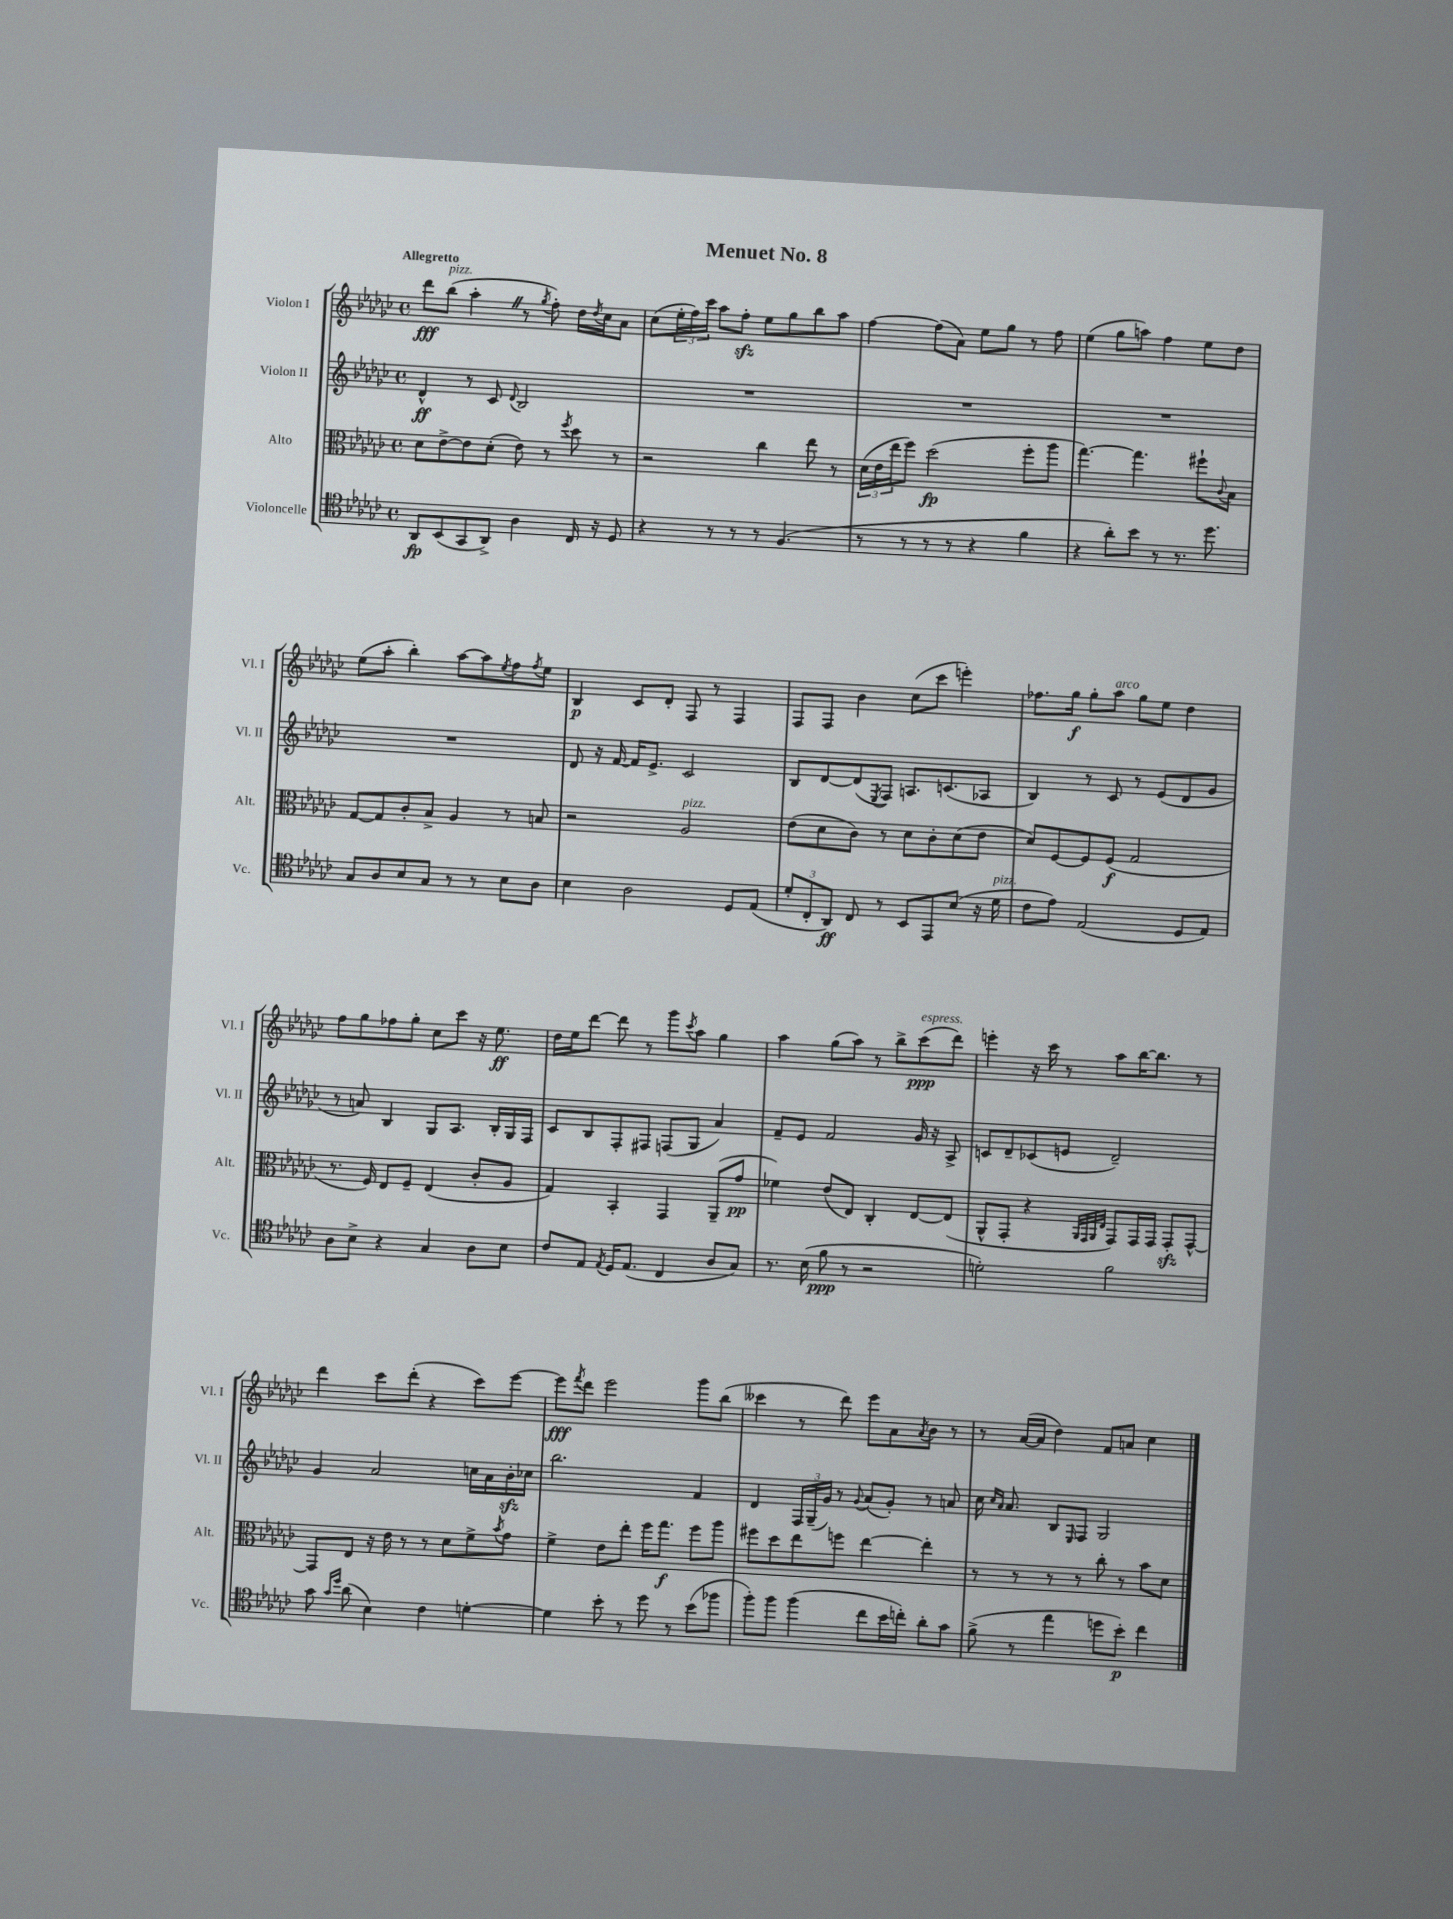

**kern	**dynam	**kern	**dynam	**kern	**dynam	**kern	**dynam
*part4	*part4	*part3	*part3	*part2	*part2	*part1	*part1
*staff4	*staff4	*staff3	*staff3	*staff2	*staff2	*staff1	*staff1
*I"Violoncelle	*	*I"Alto	*	*I"Violon II	*	*I"Violon I	*
*I'Vc.	*	*I'Alt.	*	*I'Vl. II	*	*I'Vl. I	*
*clefC4	*	*clefC3	*	*clefG2	*	*clefG2	*
*k[b-e-a-d-g-c-]	*	*k[b-e-a-d-g-c-]	*	*k[b-e-a-d-g-c-]	*	*k[b-e-a-d-g-c-]	*
*M4/4	*	*M4/4	*	*M4/4	*	*M4/4	*
*met(c)	*	*met(c)	*	*met(c)	*	*met(c)	*
=1	=1	=1	=1	=1	=1	=1	=1
!	!	!	!	!	!	!LO:TX:a:B:t=Allegretto	!
8AA-/L	fp	8d-\L	.	4d-^^/	ff	8ddd-\L	fff
!	!	!	!	!	!	!LO:TX:a:i:t=pizz.	!
(8BB-/	.	[8e-^\	.	.	.	(8bb-\J	.
8GG-/	.	8e-\]	.	8r	.	4aa-'Z\	.
8AA-^/J)	.	(8d-'\J	.	8c-/	.	.	.
.	.	.	.	8qqd-/	.	.	.
4A-\	.	8e-\)	.	2B-/	.	8r	.
.	.	.	.	.	.	8qgg-/	.
.	.	8r	.	.	.	8ff'\)	.
.	.	8qff/	.	.	.	.	.
16C-/	.	8dd-\	.	.	.	16dd-\LL	.
.	.	.	.	.	.	8qdd-/	.
16r	.	.	.	.	.	16cc-\J	.
8D-/	.	8r	.	.	.	8a-\J	.
=2	=2	=2	=2	=2	=2	=2	=2
4r	.	2r	.	1r	.	(8cc-\L	.
.	.	.	.	.	.	24ee-'\L	.
.	.	.	.	.	.	24ff\)	.
.	.	.	.	.	.	24ccc-\JJ	.
8r	.	.	.	.	.	8aa-\L	.
8r	.	.	.	.	.	8ffzz'\J	.
8r	.	4cc-\	.	.	.	8ee-\L	.
(4.F/	.	.	.	.	.	8gg-\	.
.	.	8ee-\	.	.	.	8bb-\	.
.	.	8r	.	.	.	8aa-\J	.
=3	=3	=3	=3	=3	=3	=3	=3
8r	.	(24d-\LL	.	1r	.	[4ff\	.
.	.	24e-\	.	.	.	.	.
.	.	24ee-\J	.	.	.	.	.
8r	.	8ff\J)	.	.	.	.	.
8r	.	(2dd-\	fp	.	.	(8ff\L]	.
8r	.	.	.	.	.	8a-\J)	.
4r	.	.	.	.	.	8ee-\L	.
.	.	.	.	.	.	8gg-\J	.
4f\	.	8ff'\L	.	.	.	8r	.
.	.	8aa-\J	.	.	.	8ff\	.
=4	=4	=4	=4	=4	=4	=4	=4
4r	.	[4.gg-\)	.	1r	.	(4ee-\	.
8a-'\L)	.	.	.	.	.	8gg-\L	.
8b-\J	.	4.gg-\]	.	.	.	8aan\J)	.
8r	.	.	.	.	.	4ff\	.
8.r	.	.	.	.	.	.	.
.	.	8ff#X`\L	.	.	.	8ee-\L	.
8.dd-\	.	.	.	.	.	.	.
.	.	8qqc-/	.	.	.	.	.
.	.	8B-\J	.	.	.	8dd-\J	.
!!LO:LB:g=z
=5	=5	=5	=5	=5	=5	=5	=5
8G-/L	.	[8G-/L	.	1r	.	(8ee-\L	.
8A-/	.	8G-/]	.	.	.	8aa-'\J	.
8B-/	.	8c-'/	.	.	.	4bb-'\)	.
8G-/J	.	8B-^/J	.	.	.	.	.
8r	.	4A-/	.	.	.	[8aa-\L	.
8r	.	.	.	.	.	8aa-\]	.
.	.	.	.	.	.	8qee-/	.
8B-\L	.	8r	.	.	.	8ff\	.
.	.	.	.	.	.	8qff/	.
8A-\J	.	8Bn/	.	.	.	8ee-\J	.
=6	=6	=6	=6	=6	=6	=6	=6
4B-\	.	2r	.	8d-/	.	4B-/	p
.	.	.	.	16r	.	.	.
.	.	.	.	[16f/	.	.	.
2A-\	.	.	.	16f/KL]	.	8c-/L	.
.	.	.	.	8.e-^/J	.	.	.
.	.	.	.	.	.	8d-'/J	.
!	!	!LO:TX:a:i:t=pizz.	!	!	!	!	!
.	.	2A-/	.	2c-/	.	8F/	.
.	.	.	.	.	.	8r	.
8D-/L	.	.	.	.	.	4F/	.
(8E-/J	.	.	.	.	.	.	.
=7	=7	=7	=7	=7	=7	=7	=7
12d-'/L	.	(8e-\L	.	8B-/L	.	8F/L	.
12C-'/	.	.	.	.	.	.	.
.	.	8d-\	.	[8d-/	.	8F/J	.
12AA-/J)	ff	.	.	.	.	.	.
8C-/	.	8c-\J)	.	(8d-/]	.	4b-\	.
.	.	.	.	8qE-/	.	.	.
8r	.	8r	.	8F/J)	.	.	.
8BB-/L	.	8d-\L	.	8.An/L	.	(8cc-\L	.
8EE-/	.	8c-'\	.	.	.	8ccc-\J	.
.	.	.	.	(8.cn/	.	.	.
(8B-/J	.	(8d-\	.	.	.	4eeen'\)	.
16r	.	8e-\J	.	8A-X/J	.	.	.
!LO:TX:a:i:t=pizz.	!	!	!	!	!	!	!
16d-\	.	.	.	.	.	.	.
=8	=8	=8	=8	=8	=8	=8	=8
8c-\L	.	8d-/L)	.	4B-/)	.	8.ff-X\L	.
8e-\J)	.	[8F/	.	.	.	.	.
.	.	.	.	.	.	16gg-\Jk	f
(2E-/	.	8F/]	.	8r	.	8gg-'\L	.
!	!	!	!	!	!	!LO:TX:a:i:t=arco	!
.	.	(8F/J	f	8c-/	.	8aa-\J	.
.	.	2G-/	.	8r	.	8gg-\L	.
.	.	.	.	(8e-/L	.	8ee-\J	.
8D-/L	.	.	.	8d-/	.	4dd-\	.
8E-/J)	.	.	.	8g-/J	.	.	.
!!LO:LB:g=z
=9	=9	=9	=9	=9	=9	=9	=9
8A-\L	.	8.r	.	8r	.	8ff\L	.
8B-^\J	.	.	.	8an/)	.	8gg-\	.
.	.	16F/)	.	.	.	.	.
4r	.	8E-/L	.	4B-/	.	8ff-X\	.
.	.	8F~/J	.	.	.	8gg-'\J	.
4G-/	.	(4E-/	.	8G-/L	.	8cc-\L	.
.	.	.	.	8.A-/J	.	8ccc-\J	.
8A-\L	.	8c-'/L	.	.	.	16r	.
.	.	.	.	16B-'/LL	.	8.ee-\	ff
8B-\J	.	8A-/J	.	16G-/	.	.	.
.	.	.	.	16F/JJ	.	.	.
=10	=10	=10	=10	=10	=10	=10	=10
8c-/L	.	4G-/)	.	8c-/L	.	16dd-\LL	.
.	.	.	.	.	.	16ee-\J	.
8E-/J	.	.	.	8B-/	.	[8ddd-\J	.
8qE-/	.	.	.	.	.	.	.
16D-/KL	.	4BB-'/	.	8F'/	.	8ddd-\]	.
(8.E-/J	.	.	.	.	.	.	.
.	.	.	.	8F#X/J	.	8r	.
4C-/	.	4GG-/	.	(8Fn/L	.	8ggg-\L	.
.	.	.	.	.	.	8qccc-/	.
.	.	.	.	8G-/J	.	8aa-\J	.
8A-/L	.	(8AA-~/L	.	4a-/)	.	4gg-\	.
8G-/J)	.	8g-/J	pp	.	.	.	.
=11	=11	=11	=11	=11	=11	=11	=11
8.r	.	4f-X\)	.	8f~/L	.	4aa-\	.
.	.	.	.	8e-/J	.	.	.
(16B-\	.	.	.	.	.	.	.
8f\	ppp	(8e-/L	.	2f/	.	(8gg-\L	.
8r	.	8E-/J)	.	.	.	8aa-\J)	.
2r	.	4C-'/	.	.	.	8r	.
.	.	.	.	.	.	8bb-^\L	.
!	!	!	!	!	!	!LO:TX:a:i:t=espress.	!
.	.	[8E-/L	.	16g-/	.	(8ccc-\	ppp
.	.	.	.	16r	.	.	.
.	.	(8E-/J]	.	8A-^/	.	8ddd-\J)	.
=12	=12	=12	=12	=12	=12	=12	=12
2dn'\)	.	8AA-^^/L	.	8cn/L	.	4eeen'\	.
.	.	8GG-'/J	.	8d-~/	.	.	.
.	.	4r	.	(8c-X/	.	16r	.
.	.	.	.	.	.	16ccc-\	.
.	.	.	.	8en/J	.	8r	.
.	.	32qqAA-/LLL	.	.	.	.	.
.	.	32qqGG-/	.	.	.	.	.
.	.	32qqAA-/	.	.	.	.	.
.	.	32qqE-/JJJ	.	.	.	.	.
2f\	.	8GG-/L)	.	2d-~/)	.	8aa-\L	.
.	.	16GG-/L	.	.	.	[16bb-\K	.
.	.	16GG-/JJ	.	.	.	8.bb-\J]	.
.	.	8GG-zz'/L	.	.	.	.	.
.	.	[8GG-^^/J	.	.	.	8r	.
!!LO:LB:g=z
=13	=13	=13	=13	=13	=13	=13	=13
8g-\	.	8GG-/L]	.	4g-/	.	4ddd-\	.
16qqg-/LL	.	.	.	.	.	.	.
16qqdd-/JJ	.	.	.	.	.	.	.
(8a-\	.	8E-/J	.	.	.	.	.
4B-\)	.	16r	.	2a-/	.	8ccc-\L	.
.	.	16e-\	.	.	.	.	.
.	.	8r	.	.	.	(8ddd-'\J	.
4c-\	.	8r	.	.	.	4r	.
.	.	8d-\L	.	.	.	.	.
[4dn'\	.	8f^\	.	16ccn\LL	.	8ccc-\L)	.
.	.	.	.	16a-\	.	.	.
.	.	8qb-/	.	.	.	.	.
.	.	8g-\J	.	16b-zz'\	.	[8eee-\J	.
.	.	.	.	16cc-X\JJ	.	.	.
=14	=14	=14	=14	=14	=14	=14	=14
4d\]	.	4f^\	.	2.bb-\	.	8eee-\L]	fff
.	.	.	.	.	.	8qfff/	.
.	.	.	.	.	.	8ddd-\J	.
8b-'\	.	8e-\L	.	.	.	2eee-\	.
8r	.	8ee-'\J	.	.	.	.	.
8dd-\	.	16ff\KL	.	.	.	.	.
.	.	8.gg-\J	f	.	.	.	.
8r	.	.	.	.	.	.	.
(8b-\L	.	8ff\L	.	4f/	.	8ggg-\L	.
8ff-X\J	.	8aa-\J	.	.	.	(8bb-\J	.
=15	=15	=15	=15	=15	=15	=15	=15
8ff'\L)	.	8ff#X\L	.	4d-/	.	4ccc--X\	.
8ff\J	.	8dd-\	.	.	.	.	.
(4ff\	.	8ee-\	.	24F/LL	.	8r	.
.	.	.	.	(24G-~/	.	.	.
.	.	.	.	24g-/JJ)	.	.	.
.	.	8ffn\J	.	8r	.	8ddd-\)	.
.	.	.	.	8qqg-/	.	.	.
8cc-\L	.	[4ee-\	.	(8a-/L	.	8eee-\L	.
16b-\L	.	.	.	8g-'/J)	.	8a-\	.
16ccn'\JJ)	.	.	.	.	.	.	.
.	.	.	.	.	.	8qa-/	.
8a-'\L	.	4ee-'\]	.	8r	.	8b-\J	.
8g-\J	.	.	.	8an/	.	8r	.
=16	=16	=16	=16	=16	=16	=16	=16
(8f^\	.	8r	.	16cc-\	.	8r	.
.	.	.	.	16qqcc-/LL	.	.	.
.	.	.	.	16qqa-/JJ	.	.	.
.	.	.	.	8.a-/	.	.	.
8r	.	8r	.	.	.	([16a-/LL	.
.	.	.	.	.	.	16a-/JJ]	.
4ee-\	.	8r	.	8B-/L	.	4dd-\)	.
.	.	.	.	16qqE-/	.	.	.
.	.	8r	.	8F/J	.	.	.
8ddn\L	.	8cc-'\	.	2G-/	.	8f/L	.
8b-'\J)	p	8r	.	.	.	8an/J	.
4cc-\	.	8b-\L	.	.	.	4cc-\	.
.	.	8d-\J	.	.	.	.	.
==	==	==	==	==	==	==	==
*-	*-	*-	*-	*-	*-	*-	*-
